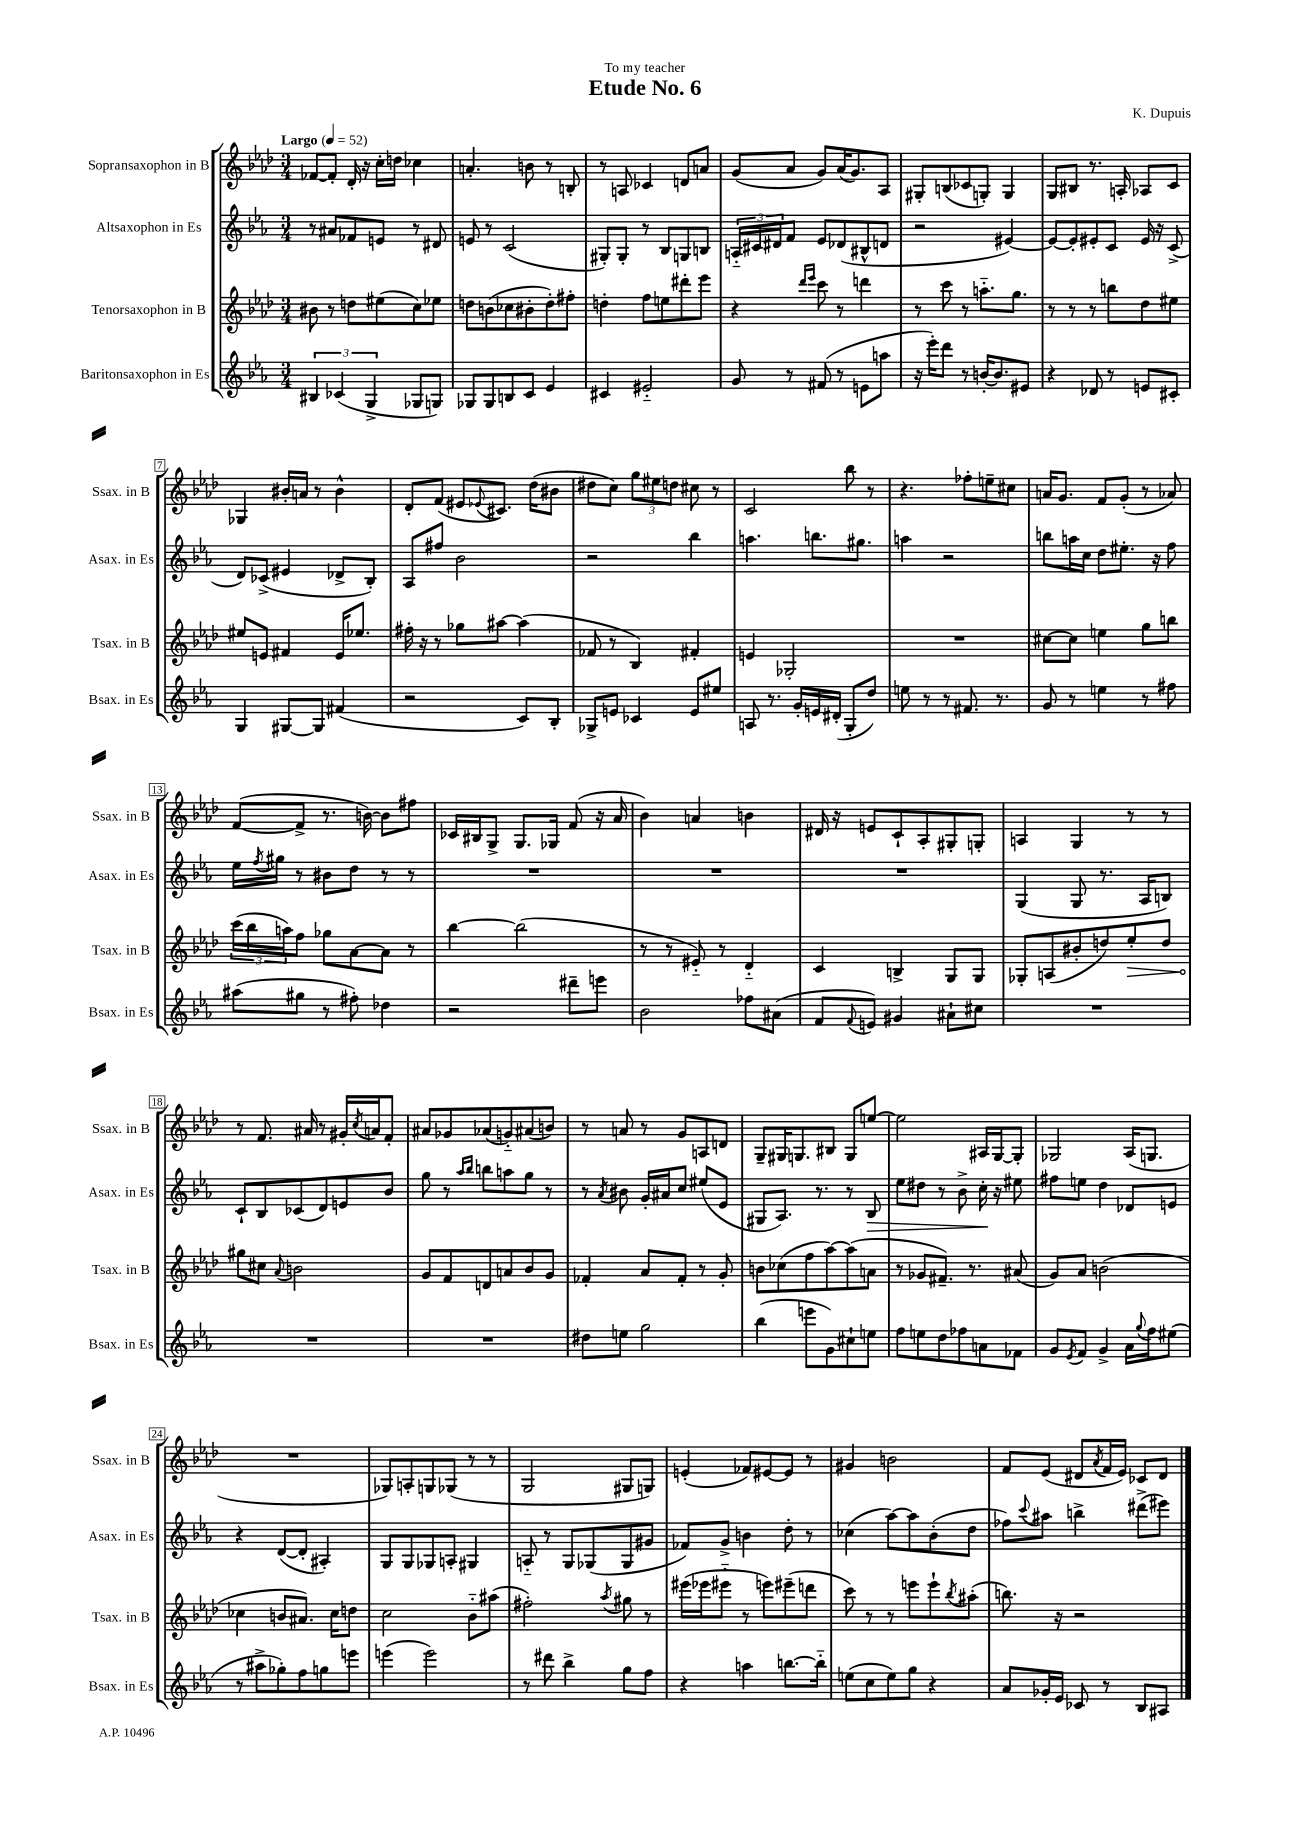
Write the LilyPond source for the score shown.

\header { title = "Etude No. 6" composer = "K. Dupuis" dedication = "To my teacher" }
<<
\new StaffGroup <<
\new Staff = "s0" \with { instrumentName = "Sopransaxophon in B" shortInstrumentName = "Ssax. in B" } {
    \clef treble \key aes \major \numericTimeSignature \time 3/4 \tempo "Largo" 4 = 52
    fes'8~ fes'8-. des'16-. r16 c''16-. d''16 ces''4 |
    a'4.-. b'8 r8 b8-. |
    r8 a8 ces'4 d'8 a'8 |
    g'8( aes'8 g'8) aes'16( g'8.) aes8 |
    gis8-. b8( ces'8 g8-.) g4 |
    g8 bis8 r8. a16-. aes8 c'8 |
    ges4 bis'16-. a'16 r8 bis'4-^ |
    des'8-. f'8( eis'8 \appoggiatura { ees'8 } cis'8.) des''16( bis'8 |
    dis''8 c''8) \tuplet 3/2 { g''8 eis''8 d''8 } cis''8 r8 |
    c'2 bes''8 r8 |
    r4. fes''8-. e''8-- cis''8 |
    a'16 g'8. f'8 g'8-.( r8 aes'8) |
    f'8~( f'8-> r8. b'16~) b'8 fis''8 |
    ces'16 bis16 g8-> g8. ges16 f'8( r16 aes'16 |
    bes'4) a'4 b'4 |
    dis'16 r16 e'8 c'8-! aes8-. gis8-. g8-. |
    a4 g4 r8 r8 |
    r8 f'8. ais'16 r8 gis'16-. \acciaccatura { c''8 } a'16 f'8-. |
    ais'8 ges'8 aes'8( g'8-_) ais'8( b'8) |
    r8 a'8 r8 g'8 a8 d'8 |
    g8-- gis16 g8. bis8 g8 e''8~ |
    e''2 ais16 g16~ g8-. |
    ges2 aes16( g8. |
    R2. |
    ges8) a8-. g8 ges8( r8 r8 |
    g2 gis8 g8) |
    e'4-.( fes'8) eis'8~ eis'8 r8 |
    gis'4 b'2 |
    f'8 ees'8( dis'8 \acciaccatura { aes'8 } f'16 ees'16) ces'8 dis'8 \bar "|." |
}
\new Staff = "s1" \with { instrumentName = "Altsaxophon in Es" shortInstrumentName = "Asax. in Es" } {
    \clef treble \key ees \major \numericTimeSignature \time 3/4
    r8 ais'8 fes'8 e'8 r8 dis'8 |
    e'8 r8 c'2( |
    gis8-.) gis8-. r8 bes8 g8 b8 |
    \tuplet 3/2 { a16-_ cis'16 dis'16 } f'8 ees'8 des'8( bis8-^ d'8 |
    r2 eis'4~) |
    eis'8~ eis'8-. eis'8-. c'8 eis'16 r16 c'8->( |
    d'8) ces'8->( eis'4 des'8-> bes8-.) |
    aes8 fis''8 bes'2 |
    r2 bes''4 |
    a''4. b''8. gis''8. |
    a''4 r2 |
    b''8 a''16 c''16 d''8 eis''8.-. r16 f''8 |
    ees''16 \acciaccatura { f''8 } gis''16 r8 bis'8 d''8 r8 r8 |
    R2. |
    R2. |
    R2. |
    g4( g8 r8. aes16 b8) |
    c'8-! bes8 ces'8( d'8) e'8 bes'8 |
    g''8 r8 \grace { aes''16 bes''16 } b''8 a''8 g''8 r8 |
    r8 \acciaccatura { aes'8 } bis'8 g'16-. ais'16 c''8 eis''8( ees'8 |
    gis8 aes8.) r8. r8 bes8\> |
    ees''8 dis''8 r8 bes'8-> c''16-.\! r16 eis''8 |
    fis''8 e''8 d''4 des'8 e'8 |
    r4 d'8~( d'8-. ais4-.) |
    g8 g8 ges8 a8-. gis4 |
    a8-_ r8 g8 ges8( ges8 gis'8 |
    fes'8) g'8-> b'4 d''8-. r8 |
    ces''4( aes''8~) aes''8 bes'8-.( d''8 |
    fes''8) \appoggiatura { c'''8 } ais''8 b''4-> dis'''8->( eis'''8) \bar "|." |
}
\new Staff = "s2" \with { instrumentName = "Tenorsaxophon in B" shortInstrumentName = "Tsax. in B" } {
    \clef treble \key aes \major \numericTimeSignature \time 3/4
    bis'8 r8 d''8 eis''8( c''8) ees''8 |
    d''8 b'8( ces''8 bis'8-. d''8-.) fis''8-. |
    d''4-. f''8 e''8 dis'''8-. ees'''8 |
    r4 \grace { des'''16 ees'''16 } c'''8 r8 d'''4 |
    r8 c'''8 r8 a''8.-_ g''8. |
    r8 r8 r8 b''8 des''8 eis''8 |
    eis''8 e'8 fis'4 e'16 ees''8. |
    fis''16-. r16 r8 ges''8 ais''8~ ais''4( |
    fes'8 r8 bes4) fis'4-. |
    e'4 ges2-. |
    R2. |
    cis''8~ cis''8 e''4 g''8 b''8 |
    \tuplet 3/2 { c'''16( bes''16 a''16) } f''8 ges''8 aes'8~ aes'8 r8 |
    bes''4~ bes''2( |
    r8 r8 eis'8-_) r8 des'4-_ |
    c'4 b4-> g8 g8 |
    ges8-. a8( bis'8-. d''8) \once \override Hairpin.circled-tip = ##t ees''8-.\> d''8 |
    gis''8\! cis''8 \appoggiatura { aes'8 } b'2 |
    g'8 f'8 d'8 a'8 bes'8 g'8 |
    fes'4-. aes'8 fes'8-. r8 g'8-. |
    b'8 ces''8( f''8 aes''8~) aes''8( a'8 |
    r8 ges'8 fis'8.--) r8. ais'8( |
    g'8) aes'8 b'2( |
    ces''4 b'8 ais'8.) ces''16 d''8 |
    c''2 bes'8-_ ais''8( |
    fis''2-.) \acciaccatura { aes''8 } gis''8 r8 |
    eis'''16( ees'''16 eis'''8-_ r8 e'''8) eis'''8--( d'''8 |
    c'''8) r8 r8 e'''8 e'''8-! \acciaccatura { bes''8 } ais''8-.( |
    b''8.) r16 r2 \bar "|." |
}
\new Staff = "s3" \with { instrumentName = "Baritonsaxophon in Es" shortInstrumentName = "Bsax. in Es" } {
    \clef treble \key ees \major \numericTimeSignature \time 3/4
    \tuplet 3/2 { bis4 ces'4( g4-> } ges8 g8) |
    ges8 ges8 b8 c'8 ees'4 |
    cis'4 eis'2-_ |
    g'8 r8 fis'8( r8 e'8 a''8 |
    r16 ees'''16-.) d'''8 r8 b'16~-. b'8. eis'8 |
    r4 des'8 r8 e'8 cis'8-. |
    g4 gis8~ gis8 fis'4( |
    r2 c'8) bes8-. |
    ges8-> e'8 ces'4 e'8 eis''8 |
    a8 r8. g'16-. e'16 dis'16-.( g8-. d''8) |
    e''8 r8 r8 fis'8. r8. |
    g'8 r8 e''4 r8 fis''8 |
    ais''8( gis''8 r8 fis''8-.) des''4 |
    r2 dis'''8-- e'''8 |
    bes'2 fes''8 ais'8( |
    f'8 \appoggiatura { f'8 } e'8) gis'4 ais'8-! cis''8 |
    R2. |
    R2. |
    R2. |
    dis''8 e''8 g''2 |
    bes''4( e'''8 g'8) cis''8-! e''8 |
    f''8 e''8 d''8 fes''8 a'8 fes'8 |
    g'8 \acciaccatura { ees'8 } f'8 g'4-> aes'16 \appoggiatura { g''8 } f''16 eis''8( |
    r8 ais''8-> ges''8-.) f''8 g''8 e'''8 |
    e'''4( e'''2) |
    r8 dis'''8 bes''4-> g''8 f''8 |
    r4 a''4 b''8.~ b''16-_ |
    e''8( c''8 e''8) g''8 r4 |
    aes'8 ges'16-. ees'16 ces'8 r8 bes8 ais8 \bar "|." |
}
>>
>>
\layout { \context { \Score \override BarNumber.stencil = #(make-stencil-boxer 0.1 0.3 ly:text-interface::print) } }
